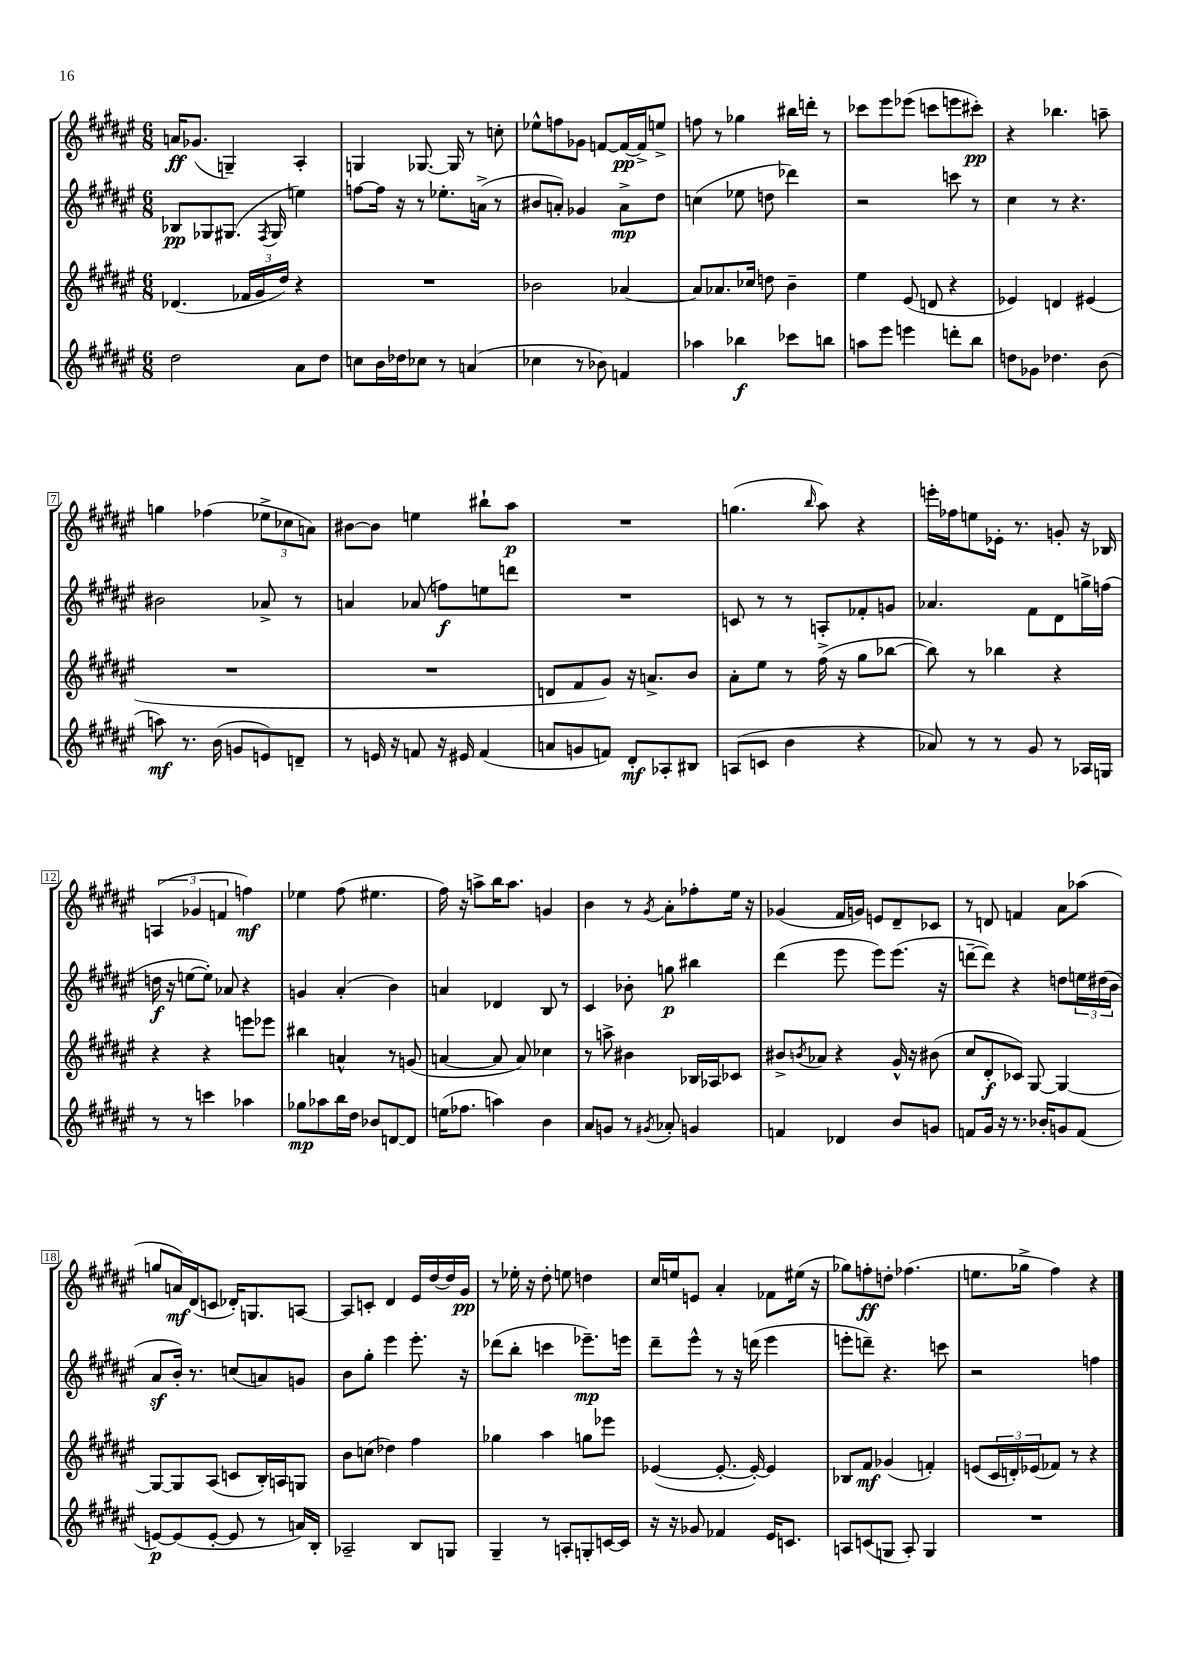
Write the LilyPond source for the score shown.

<<
\new StaffGroup <<
\new Staff = "s0" {
    \clef treble \key fis \major \numericTimeSignature \time 6/8
    a'16\ff ges'8.( g4--) ais4-. |
    g4 ges8.~ ges16 r8 c''8-. |
    ees''8-^ f''8 ges'8 f'8~ f'16~\pp f'16-> e''8-> |
    f''8 r8 ges''4 bis''16 d'''16-. r8 |
    ces'''8 eis'''8 ees'''8( c'''8 e'''8 cis'''8-.\pp) |
    r4 bes''4. a''8-- |
    g''4 fes''4( \tuplet 3/2 { ees''8-> ces''8 a'8) } |
    bis'8~ bis'8 e''4 bis''8-! ais''8\p |
    R2. |
    g''4.( \grace { b''16 } ais''8) r4 |
    e'''16-. fes''16 e''8 ees'16-. r8. g'8-. r16 bes16 |
    \tuplet 3/2 { a4( ges'4 f'4 } f''4\mf) |
    ees''4 fis''8( eis''4. |
    fis''16) r16 a''8-> b''16 a''8. g'4 |
    b'4 r8 \acciaccatura { gis'8 } ais'8-. fes''8-. eis''16 r16 |
    ges'4( fis'16 g'16) e'8 dis'8-- ces'8 |
    r8 d'8 f'4 ais'8 aes''8( |
    g''8 a'16\mf) dis'16( c'8 des'16-.) g8. a8~ |
    a8 c'8-. dis'4 eis'16 dis''16~ dis''16 gis'16\pp |
    r8 ees''16-. r16 dis''8-. e''8 d''4 |
    cis''16 e''16 e'8 ais'4-. fes'8 eis''16( r16 |
    ges''8) f''8-.\ff d''8-. fes''4.( |
    e''8. ges''16-> fis''4) r4 \bar "|." |
}
\new Staff = "s1" {
    \clef treble \key fis \major \numericTimeSignature \time 6/8
    bes8\pp ges8 gis8.( \acciaccatura { fis8 } gis16 e''4) |
    f''8~ f''16 r16 r8 ees''8.-. a'16->( r8 |
    bis'8 a'8-.) ges'4 a'8->\mp dis''8 |
    c''4( ees''8 d''8 des'''4) |
    r2 c'''8 r8 |
    cis''4 r8 r4. |
    bis'2 aes'8-> r8 |
    a'4 aes'8( f''8\f) e''8 d'''8 |
    R2. |
    c'8 r8 r8 a8-. fes'8-. g'8 |
    aes'4. fis'8 dis'8 g''16-> f''16( |
    d''16\f r16 e''8~ e''8-.) aes'8 r4 |
    g'4 ais'4-.( b'4) |
    a'4 des'4 b8 r8 |
    cis'4 bes'8-. g''8\p bis''4 |
    dis'''4( eis'''8 eis'''8) eis'''8.( r16 |
    d'''8~-- d'''8) r4 d''8 \tuplet 3/2 { e''16 dis''16( b'16 } |
    ais'8\sf b'16-.) r8. c''8( a'8) g'8 |
    b'8 gis''8-. eis'''4 eis'''8.-. r16 |
    des'''8( b''8-. c'''4 ees'''8.--\mp) e'''16 |
    dis'''8-- eis'''8-^ r8 r16 d'''16( eis'''4 |
    e'''8-. d'''8--) r4. c'''8 |
    r2 f''4 \bar "|." |
}
\new Staff = "s2" {
    \clef treble \key fis \major \numericTimeSignature \time 6/8
    des'4.( \tuplet 3/2 { fes'16 gis'16 dis''16) } r4 |
    R2. |
    bes'2 aes'4~ |
    aes'8 aes'8. ces''16 d''8 b'4-- |
    eis''4 eis'8( d'8 r4 |
    ees'4) d'4 eis'4( |
    R2. |
    R2. |
    d'8 fis'8 gis'8) r16 a'8.-> b'8 |
    ais'8-. eis''8 r8 fis''16->( r16 gis''8 bes''8~ |
    bes''8) r8 bes''4 r4 |
    r4 r4 e'''8 ees'''8 |
    bis''4 a'4-^ r8 g'8( |
    a'4~ a'8 a'8) ces''4 |
    r8 a''8-> bis'4 bes16 aes16 ces'8 |
    bis'8-> \acciaccatura { b'8 } aes'8 r4 gis'16-^ r16 bis'8( |
    cis''8 dis'8-.\f ces'8) gis8~ gis4~ |
    gis8~ gis8 ais8( c'8 b16-.) a16 g8 |
    b'8 c''8( des''4) fis''4 |
    ges''4 ais''4 g''8 ees'''8 |
    ees'4~( ees'8.~-. ees'16~-.) ees'4 |
    bes8 fis'8\mf ges'4( f'4-.) |
    e'8( \tuplet 3/2 { cis'16 d'16-.) ees'16( } fes'8) r8 r4 \bar "|." |
}
\new Staff = "s3" {
    \clef treble \key fis \major \numericTimeSignature \time 6/8
    dis''2 ais'8 dis''8 |
    c''8 b'16 des''16 ces''8 r8 a'4( |
    ces''4 r8 bes'8) f'4 |
    aes''4 bes''4\f ces'''8 b''8 |
    a''8 eis'''8 e'''4 d'''8-. b''8 |
    d''8 ges'8 des''4. b'8( |
    a''8\mf) r8. b'16( g'8 e'8) d'8-- |
    r8 e'16 r16 f'8 r16 eis'16 f'4( |
    a'8 g'8 f'8) dis'8-.\mf aes8-. bis8 |
    a8( c'8 b'4 r4 |
    aes'8) r8 r8 gis'8 r8 aes16 g16 |
    r8 r8 c'''4 aes''4 |
    ges''8\mp aes''8 b''16 dis''16 bes'8 d'8~ d'8 |
    e''16( fes''8. a''4) b'4 |
    ais'8 g'8 r8 \acciaccatura { gis'8 } aes'8-. g'4 |
    f'4 des'4 b'8 g'8 |
    f'8 gis'16 r16 r8. bes'16-. g'8 f'8( |
    e'8~\p) e'8( e'8~-. e'8 r8 a'16) b16-. |
    aes2-- b8 g8 |
    gis4-- r8 a8-. g8-. c'16~ c'16 |
    r16 r16 ges'8 fes'4 eis'16 c'8. |
    a8 c'8( g8 a8-.) g4 |
    R2. \bar "|." |
}
>>
>>
\layout { \context { \Score \override BarNumber.stencil = #(make-stencil-boxer 0.1 0.3 ly:text-interface::print) } }
